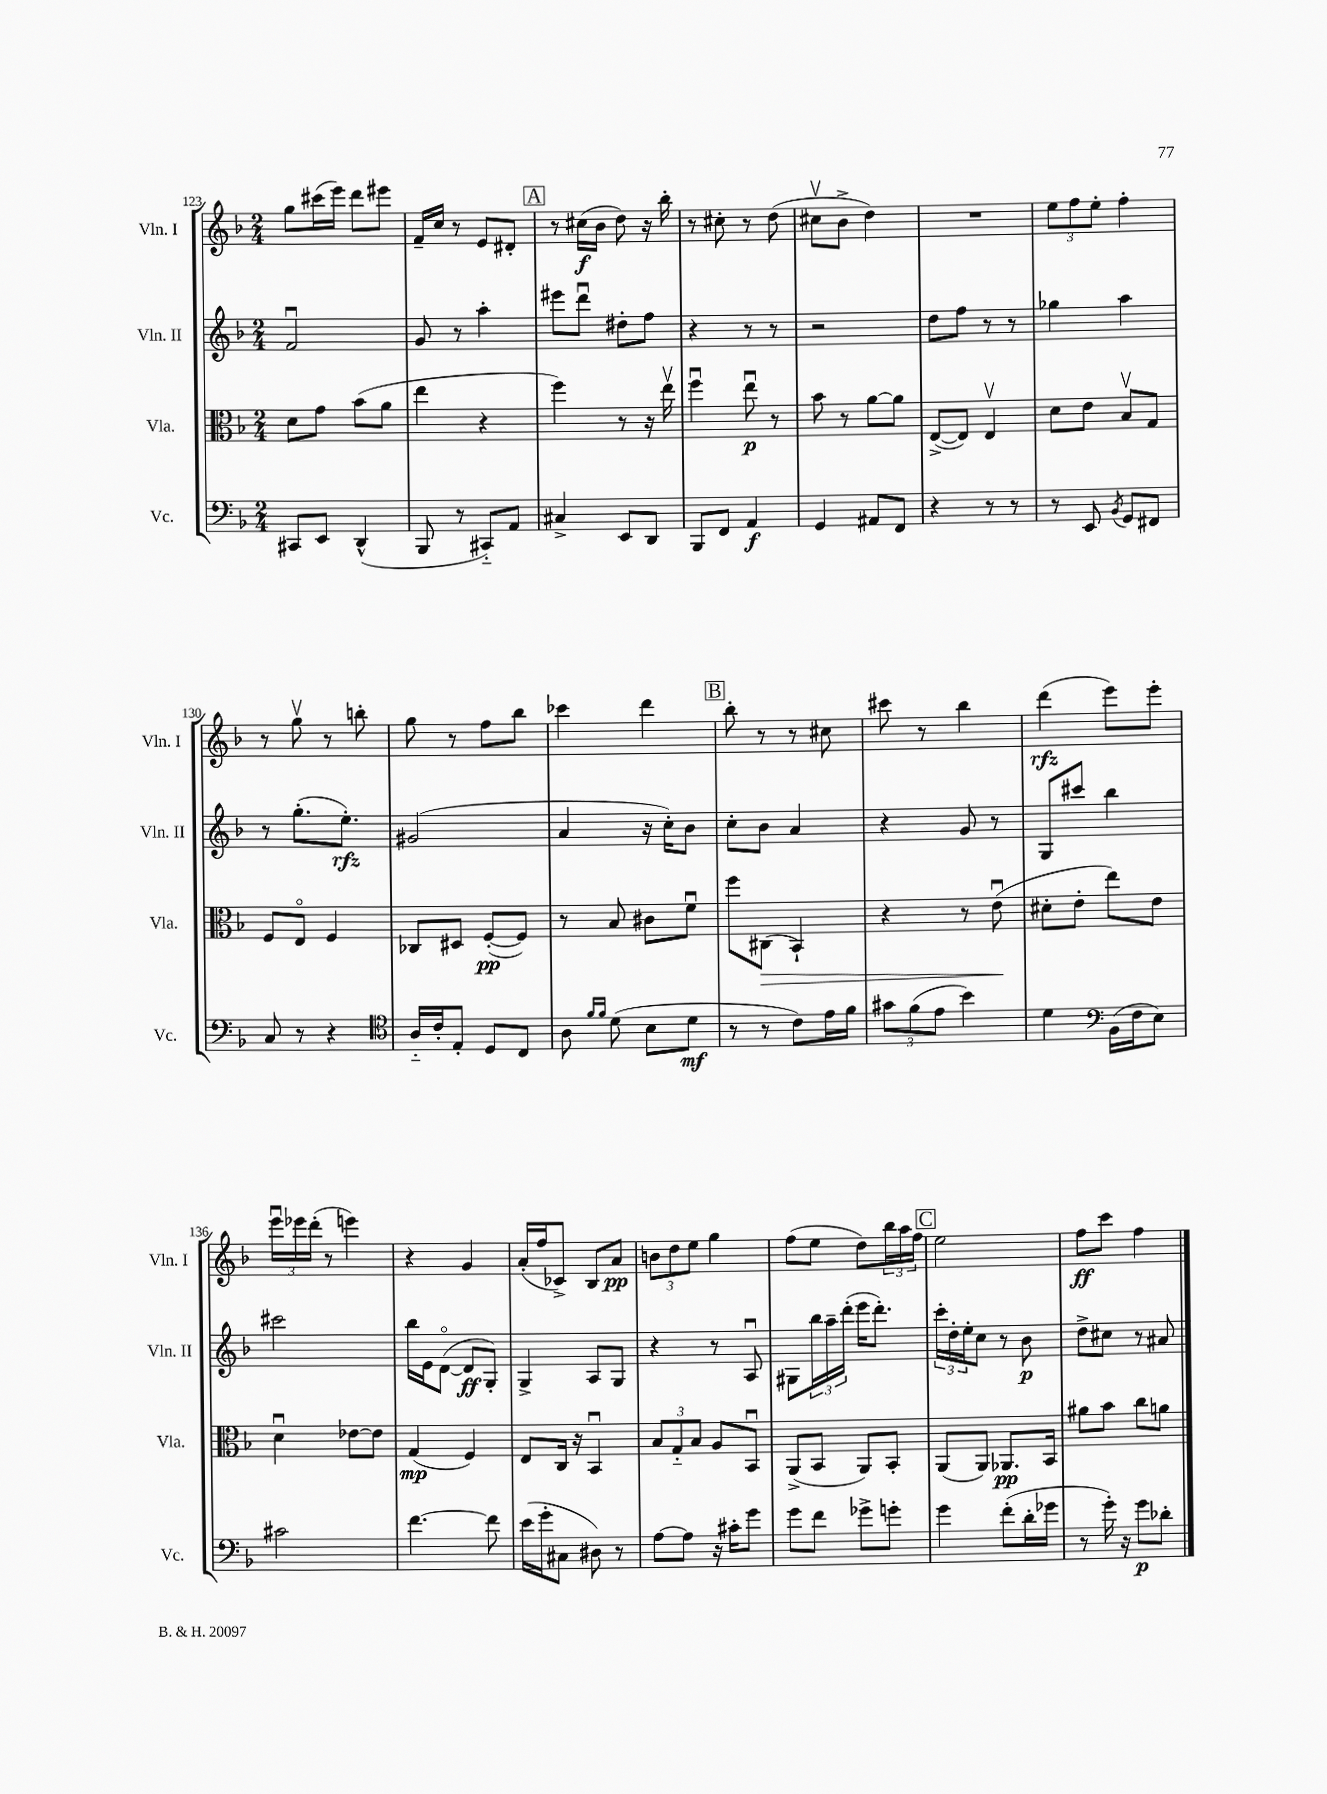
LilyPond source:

<<
\new StaffGroup <<
\new Staff = "s0" \with { instrumentName = "Vln. I" shortInstrumentName = "Vln. I" } {
    \clef treble \key f \major \numericTimeSignature \time 2/4
    g''8 cis'''16( e'''16) d'''8 eis'''8 |
    f'16-- c''16 r8 e'8 dis'8-. |
    \mark \markup { \box "A" } r8 cis''16\f( bes'16 d''8) r16 bes''16-. |
    r8 cis''8-. r8 d''8( |
    cis''8\upbow bes'8-> d''4) |
    R2 |
    \tuplet 3/2 { e''8 f''8 e''8-. } f''4-. |
    r8 g''8\upbow r8 b''8-. |
    g''8 r8 f''8 bes''8 |
    ces'''4 d'''4 |
    \mark \markup { \box "B" } bes''8-. r8 r8 cis''8 |
    cis'''8 r8 bes''4 |
    d'''4\rfz( e'''8) e'''8-. |
    \tuplet 3/2 { e'''16\downbow ees'''16 d'''16-.( } r8 e'''4) |
    r4 g'4 |
    a'16-.( f''16 ces'8->) bes8 a'8\pp |
    \tuplet 3/2 { b'8 d''8 e''8 } g''4 |
    f''8( e''8 d''8) \tuplet 3/2 { bes''16 a''16 f''16 } |
    \mark \markup { \box "C" } e''2 |
    f''8\ff c'''8 f''4 \bar "|." |
}
\new Staff = "s1" \with { instrumentName = "Vln. II" shortInstrumentName = "Vln. II" } {
    \clef treble \key f \major \numericTimeSignature \time 2/4
    f'2\downbow |
    g'8 r8 a''4-. |
    \mark \markup { \box "A" } eis'''8 d'''8\downbow dis''8-. f''8 |
    r4 r8 r8 |
    r2 |
    d''8 f''8 r8 r8 |
    ges''4 a''4 |
    r8 g''8.-.( e''8.-.\rfz) |
    gis'2( |
    a'4 r16 c''16-.) bes'8 |
    \mark \markup { \box "B" } c''8-. bes'8 a'4 |
    r4 g'8 r8 |
    g8 cis'''8 bes''4 |
    cis'''2 |
    bes''16 e'16 d'8~\flageolet( d'8\ff g8-.) |
    g4-> a8 g8 |
    r4 r8 a8\downbow |
    gis8 \tuplet 3/2 { bes''16 a''16-- d'''16-.( } e'''16 d'''8.-.) |
    \mark \markup { \box "C" } \tuplet 3/2 { c'''16-. d''16-. e''16-. } c''8 r8 bes'8\p |
    d''8-> cis''8 r8 ais'8 \bar "|." |
}
\new Staff = "s2" \with { instrumentName = "Vla." shortInstrumentName = "Vla." } {
    \clef alto \key f \major \numericTimeSignature \time 2/4
    d'8 g'8 bes'8( a'8 |
    e''4 r4 |
    \mark \markup { \box "A" } f''4) r8 r16 e''16\upbow |
    f''4\downbow e''8\downbow\p r8 |
    bes'8 r8 a'8~ a'8 |
    e8~->( e8) e4\upbow |
    d'8 e'8 bes8\upbow g8 |
    f8 e8\flageolet f4 |
    ces8 dis8 f8~-.\pp( f8) |
    r8 bes8 cis'8 f'8\downbow |
    \mark \markup { \box "B" } f''8 cis8\>( bes,4-!) |
    r4 r8 e'8\downbow\!( |
    dis'8-. e'8-. e''8) e'8 |
    d'4\downbow ees'8~ ees'8 |
    g4\mp( f4) |
    e8 c16 r16 bes,4\downbow |
    \tuplet 3/2 { bes8 g8-_ bes8 } a8 bes,8\downbow |
    a,8->( bes,8 a,8) bes,8-. |
    \mark \markup { \box "C" } a,8( a,8) aes,8.\pp bes,16 |
    ais'8 bes'8 c''8 a'8 \bar "|." |
}
\new Staff = "s3" \with { instrumentName = "Vc." shortInstrumentName = "Vc." } {
    \clef bass \key f \major \numericTimeSignature \time 2/4
    cis,8 e,8 d,4-^( |
    bes,,8 r8 cis,8-_) a,8 |
    \mark \markup { \box "A" } cis4-> e,8 d,8 |
    bes,,8 f,8 a,4\f |
    g,4 ais,8 f,8 |
    r4 r8 r8 |
    r8 e,8 \acciaccatura { bes,8 } g,8 fis,8 |
    c8 r8 r4 |
    \clef tenor a16-_ c'16-. e8-. d8 c8 |
    a8 \grace { f'16 f'16 } d'8( bes8 d'8\mf |
    \mark \markup { \box "B" } r8 r8 c'8) e'16 f'16 |
    \tuplet 3/2 { gis'8 f'8( e'8 } bes'4) |
    d'4 \clef bass bes,16( f16 e8) |
    cis'2 |
    f'4.~ f'8 |
    e'16( g'16-. cis8 dis8) r8 |
    a8~ a8 r16 cis'16-. g'8 |
    g'8 f'8 ges'8-> g'8-. |
    \mark \markup { \box "C" } g'4 f'8-.( d'16-. ges'16 |
    r8 g'16-.) r16 g'8\p des'8-. \bar "|." |
}
>>
>>
\layout { \context { \Score currentBarNumber = #123 } }
